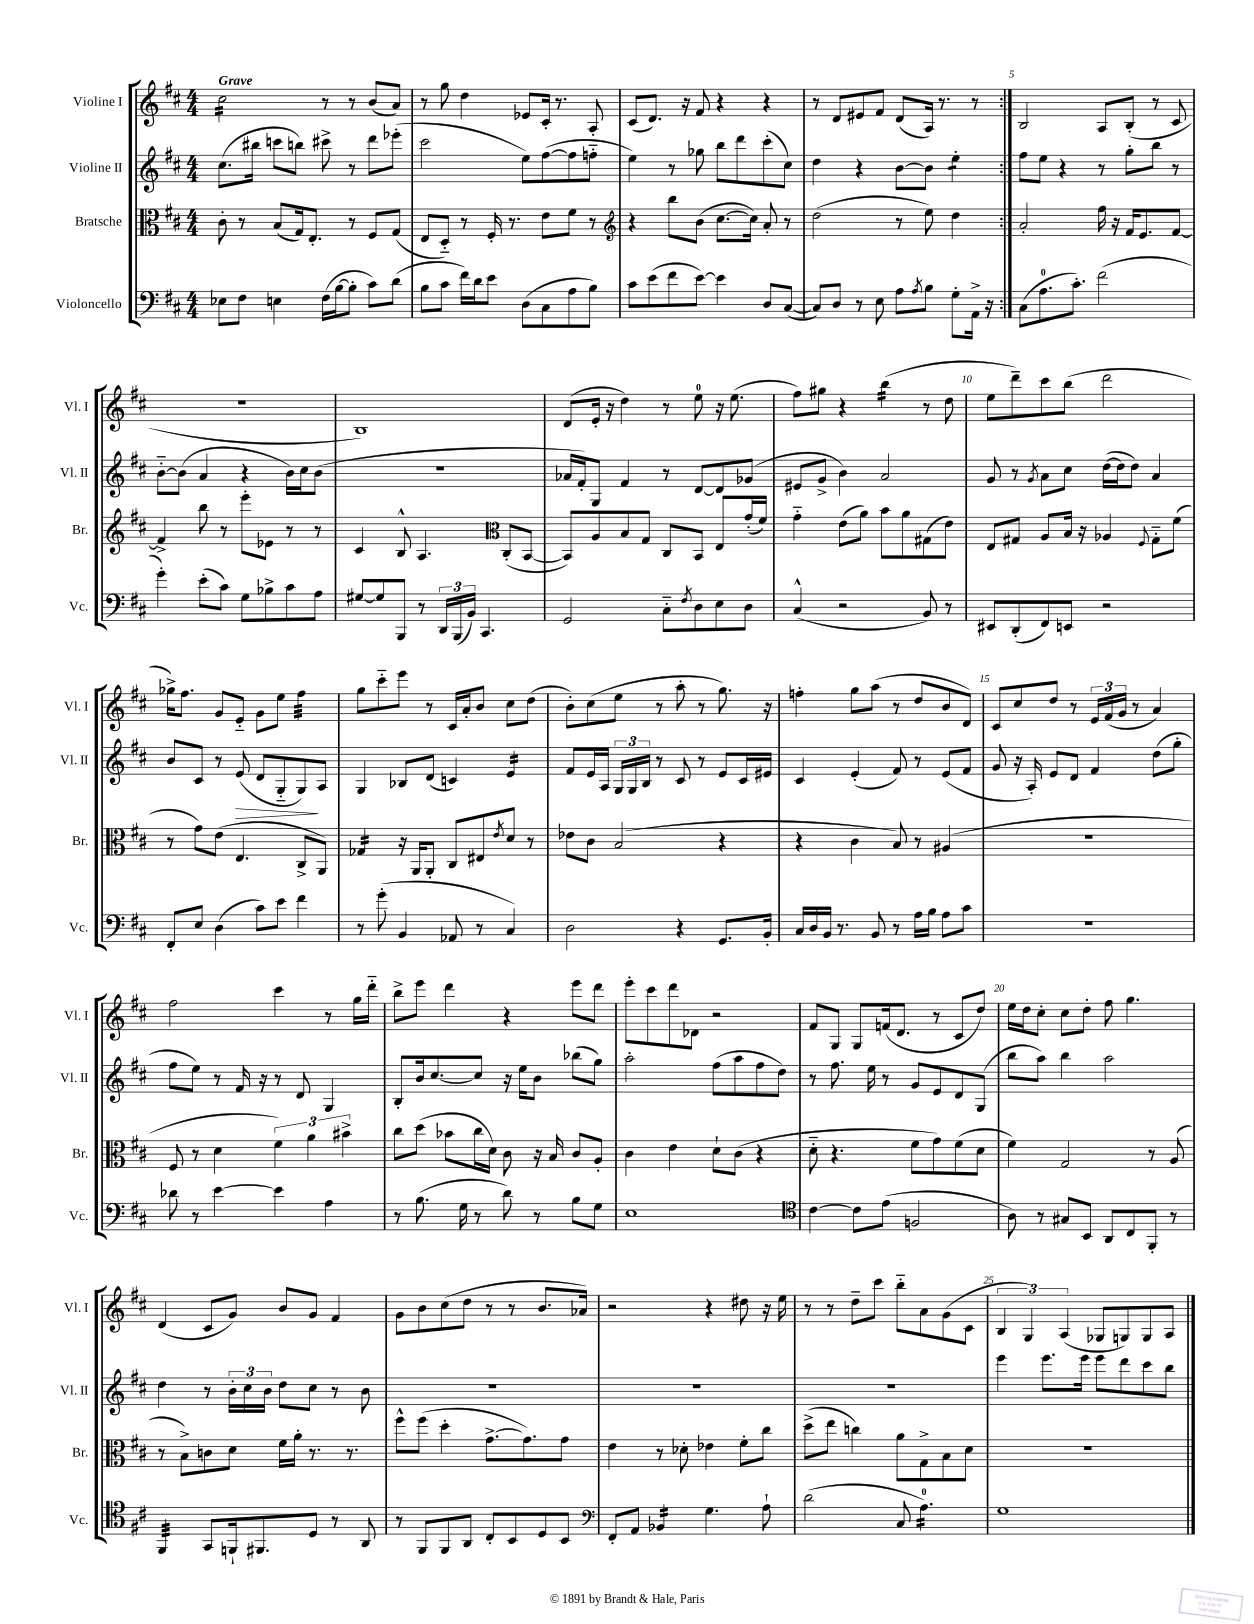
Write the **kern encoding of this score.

**kern	**kern	**kern	**kern
*staff4	*staff3	*staff2	*staff1
*clefF4	*clefC3	*clefG2	*clefG2
*k[f#c#]	*k[f#c#]	*k[f#c#]	*k[f#c#]
*M4/4	*M4/4	*M4/4	*M4/4
8E-\L	8c#'\	(8.cc#\L	2cc#\
8F#\J	8r	.	.
.	.	16bb#\Jk	.
4E\	(8B/L	8ccc\L	.
.	16G/k)	8bb\J)	.
.	8.E'/J	.	.
(16F#\LL	.	8ccc#^\	8r
[16B\J	.	.	.
8B'\]J	8r	8r	8r
8c#\L)	8F#/L	8ddd\L	(8b/L
(8d\J	(8G/J	(8eee-'\J	8a/J)
=	=	=	=
8B\L	8E/L	2ccc#\	8r
8c#\J	8D'~/J)	.	8gg\
16f#\LL)	8r	.	4dd\
16d\J	.	.	.
8e\J	16F#'/	.	.
.	8.r	.	.
(8D\L	.	8ee\L)	8e-/L
8C#\	8e\L	([8ff#\	16c#'/Jk
.	.	.	8.r
8A\	8f#\J	8ff#\]	.
8B\J)	8r	8ff'~\J	8A'/
=	=	=	=
*	*clefG2	*	*
8c#\L	4r	4ee\)	(8c#/L
(8e\	.	.	8.d/J)
8f#\	8bb\L	8r	.
.	.	.	16r
[8e\J)	(8b\J	8gg-\	8f#/
4e\]	[8.cc#\L	8bb\L	4r
.	.	8ddd\	.
.	16cc#\]Jk)	.	.
8D/L	8a'/	(8ccc#'\	4r
([8C#/J	8r	8cc#\J)	.
=	=	=	=
8C#/]L)	(2dd\	4dd\	8r
8D/J	.	.	8d/L
8r	.	4r	8e#/
8E\	.	.	8f#/J
8A\L	8r	[8b\L	(8d/L
8qA/	.	.	.
8B\J	8ee\)	8b\]J	16A/Jk)
.	.	.	8.r
8G'\L	4dd\	4ee'\	.
16AA^\Jk	.	.	8r
16r	.	.	.
=:|!	=:|!	=:|!	=:|!
(8C#\L	2a'/	8ff#\L	2B/
8.A\	.	8ee\J	.
.	.	4r	.
8.c#'\J)	.	.	.
(2f#\	16ff#\	8r	8A/L
.	16r	.	.
.	16f#/LK	8gg'\L	(8B'/J
.	8.e/	.	.
.	.	8bb\J	8r
.	[8f#/J	8r	8c#/
=	=	=	=
4g'\)	4f#^/]	[8b'~\L	1r
.	.	(8b\]J	.
(8e'\L	8bb\	4a/	.
8c#\J)	8r	.	.
8G\L	8eee'\L	4r	.
8B-^\	8e-\J	.	.
8c#\	8r	16b\LL)	.
.	.	16cc#\J	.
8A\J	8r	(8b\J	.
=	=	=	=
[8G#/L	4c#/	1r	1B)
8G#/]	.	.	.
8BBB/J	8B^^/	.	.
8r	4.A/	.	.
24DD/LL	.	.	.
(24BBB/	.	.	.
24BB/JJ)	.	.	.
4.CC#/	.	.	.
*	*clefC3	*	*
.	(8C#'/L	.	.
.	[8BB/J	.	.
=	=	=	=
2GG/	8BB/]L)	16a-/LL	(8d/L
.	.	16f#'/J)	.
.	8A/	8G/J	16e'/Jk
.	.	.	16r
.	8B/	4f#/	4dd\)
.	8G/J	.	.
8C#'~\L	8C#/L	8r	8r
8qF#/	.	.	.
8D\	8BB/J	[8d/L	8ee\
8E\	8E/L	8d/]	16r
.	.	.	(8.ee\
8D\J	(16g'/L	(8g-/J	.
.	16f#/JJ)	.	.
=	=	=	=
(4C#^^/	4g'~\	8e#/L	8ff#\L)
.	.	8g^/J	8gg#\J
2r	(8e\L	4b\)	4r
.	8a\J)	.	.
.	8b\L	2a/	(4bb\
.	8a\	.	.
8BB/)	(8G#\	.	8r
8r	8e\J)	.	8dd\
=	=	=	=
8EE#/L	8E/L	8g/	8ee\L
(8DD'/	8G#/J	8r	8ddd~\)
.	.	8qg/	.
8FF#/)	8A/L	8a\L	8ccc#\
8EE/J	16B/Jk	8cc#\J	(8bb\J
.	16r	.	.
2r	4A-/	([16dd\LL	2ddd\
.	.	16dd\]J	.
.	.	8dd\J)	.
.	8qqF#/	.	.
.	8G#'~\L	4a/	.
.	(8f#\J	.	.
=	=	=	=
8FF#'/L	8r	8b/L	16gg-^\LK)
.	.	.	8.ff#\J
8E/J	8g\L)	8c#/J	.
(4D\	(8e\J	8r	8g/L
.	4.E/	(8e/	8e'~/J
8c#\L)	.	8d/L	8g\L
8e\J	.	8G'~/	8ee\J
4f#\	8C#^/L	8G/)	4ff#\
.	8AA/J)	8A/J	.
=	=	=	=
8r	4G-/	4G/	8gg\L
(8g'\	.	.	8ccc#'~\
4BB/	16r	8B-/L	8eee\J
.	16AA/LK	.	.
.	8AA'/J	(8d/J	8r
8AA-/	8C#/L	4c/)	16c#/LL
.	.	.	16a'/J
8r	8E#/	.	8b/J
.	8qe/	.	.
4C#/)	8d/J	4e/	8cc#\L
.	8r	.	(8dd\J
=	=	=	=
2D\	8e-\L	8f#/L	8b'\L)
.	8c#\J	16e/L	(8cc#\
.	.	16A/JJ	.
.	(2B/	24G/LL	8ee\J
.	.	24G/	.
.	.	24B/JJ	.
.	.	8r	8r
4r	.	8c#/	8aa'\
.	.	8r	8r
8.GG/L	4r	8e/L	8.gg\)
.	.	16c#/L	.
16BB'/Jk	.	16e#/JJ	16r
=	=	=	=
16C#/LL	4r	4c#/	4ff'\
16D/	.	.	.
16BB/JJ	.	.	.
8.r	.	.	.
.	4c#\	(4e'/	8gg\L
8BB/	.	.	(8aa\J
8r	8B/)	8f#/)	8r
16A\LL	8r	8r	8dd/L
16B\JJ	.	.	.
8A\L	(4A#/	(8e/L	8b/
8c#\J	.	8f#/J	8d/J)
=	=	=	=
1r	1r	8g/	8c#/L
.	.	16r	8cc#/
.	.	16A'/)	.
.	.	8e/L	8dd/J
.	.	8d/J	8r
.	.	4f#/	24e/LL
.	.	.	(24f#/
.	.	.	24g/JJ
.	.	.	8r
.	.	(8dd\L	4a/)
.	.	8gg'\J	.
=	=	=	=
8d-\	8F#/	8ff#\L	2ff#\
8r	8r	8ee\J)	.
[4e\	4d\	8r	.
.	.	16f#/	.
.	.	16r	.
4e\]	6f#\)	8r	4ccc#\
.	.	8d/	.
.	6a\	.	.
4A\	.	4G/	8r
.	6b#^\	.	.
.	.	.	16gg\LL
.	.	.	16ddd'~\JJ
=	=	=	=
8r	8cc#\L	8B'/L	8bb^\L
(8.B\	(8dd\J	16b/k	8eee\J
.	.	[8.cc#/	.
.	8b-\L	.	4ddd\
16G\	.	.	.
8r	16cc#\L	8cc#/]J	.
.	16d\JJ)	.	.
8d\)	8c#\	16r	4r
.	.	16ee\LK	.
8r	16r	8b\J	.
.	16B/	.	.
8B\L	8c#/L	(8bb-\L	8eee\L
8G\J	8A'/J	8gg\J)	8ddd\J
=	=	=	=
1E	4c#\	2aa'\	8eee'\L
.	.	.	8ccc#\
.	4e\	.	8ddd\
.	.	.	8d-\J
.	8d`\L	(8ff#\L	2r
.	(8c#\J	8aa\	.
.	4r	8ff#\	.
.	.	8dd\J)	.
=	=	=	=
*clefC4	*	*	*
[4c#\	8d'~\	8r	8f#/L
.	4.r	8.ff#\	8G/J
8c#\]L	.	.	8G/L
.	.	16ee\	.
(8e\J	.	8r	(16f/k
.	.	.	8.d/J
2F/	8f#\L	8g/L	.
.	8g\)	8e/	8r
.	(8f#\	8d/	8c#/L
.	8d\J	(8G/J	8dd/J)
=	=	=	=
8A\)	4f#\)	8bb\L	16ee\LL
.	.	.	16dd\J
8r	.	8aa\J)	8cc#'\J
8G#/L	2G/	4bb\	8cc#\L
8BB/J	.	.	8dd'\J
8AA/L	.	2aa\	8ff#\
8C#/	.	.	4.gg\
8FF#'/J	8r	.	.
8r	(8A/	.	.
=	=	=	=
4FF#/	8r	4dd\	(4d/
.	8B^\L)	.	.
8GG/L	8c\	8r	8c#/L
16FF`/k	8d\J	24b'\LL	8g/J)
.	.	24cc#\	.
8.FF#/	.	.	.
.	.	24b\JJ	.
.	16f#\LL	8dd\L	8b/L
.	16a'\JJ	.	.
8D/J	8.r	8cc#\J	8g/J
8r	.	8r	4f#/
.	8.r	.	.
8AA/	.	8b\	.
=	=	=	=
8r	8ff#^^\L	1r	8g\L
8FF#/L	(8ff#\J	.	8b\
8FF#/	4dd'\	.	(8cc#\
8AA/J	.	.	8dd\J
8C#'/L	[8.g^\L	.	8r
8BB/	.	.	8r
.	8.g\])	.	.
8D/	.	.	8.b/L
8BB/J	8g\J	.	.
.	.	.	16a-/Jk)
=	=	=	=
*clefF4	*	*	*
8FF#'/L	4e\	1r	2r
8AA/J	.	.	.
4BB-/	8r	.	.
.	8d-'\	.	.
4.G\	4e-\	.	4r
.	8f#'\L	.	8dd#\
8A`\	8cc#\J	.	16r
.	.	.	16ee\
=	=	=	=
(2d\	(8dd^\L	1r	8r
.	8ee\J	.	8r
.	4cc\)	.	8dd~\L
.	.	.	8ccc#\J
8C#/	8a\L	.	8bb'~\L
4.A\)	8G^\	.	8a\
.	8B\	.	(8g\
.	8d\J	.	8c#\J
=	=	=	=
1G	1r	4eee\	6B/
.	.	.	6G/)
.	.	8.eee\L	.
.	.	.	(6A/
.	.	16eee\Jk	.
.	.	8eee\L	8G-/L
.	.	8ddd\	8G/)
.	.	8ccc#\	8G/
.	.	8bb\J	8A/J
==	==	==	==
*-	*-	*-	*-
